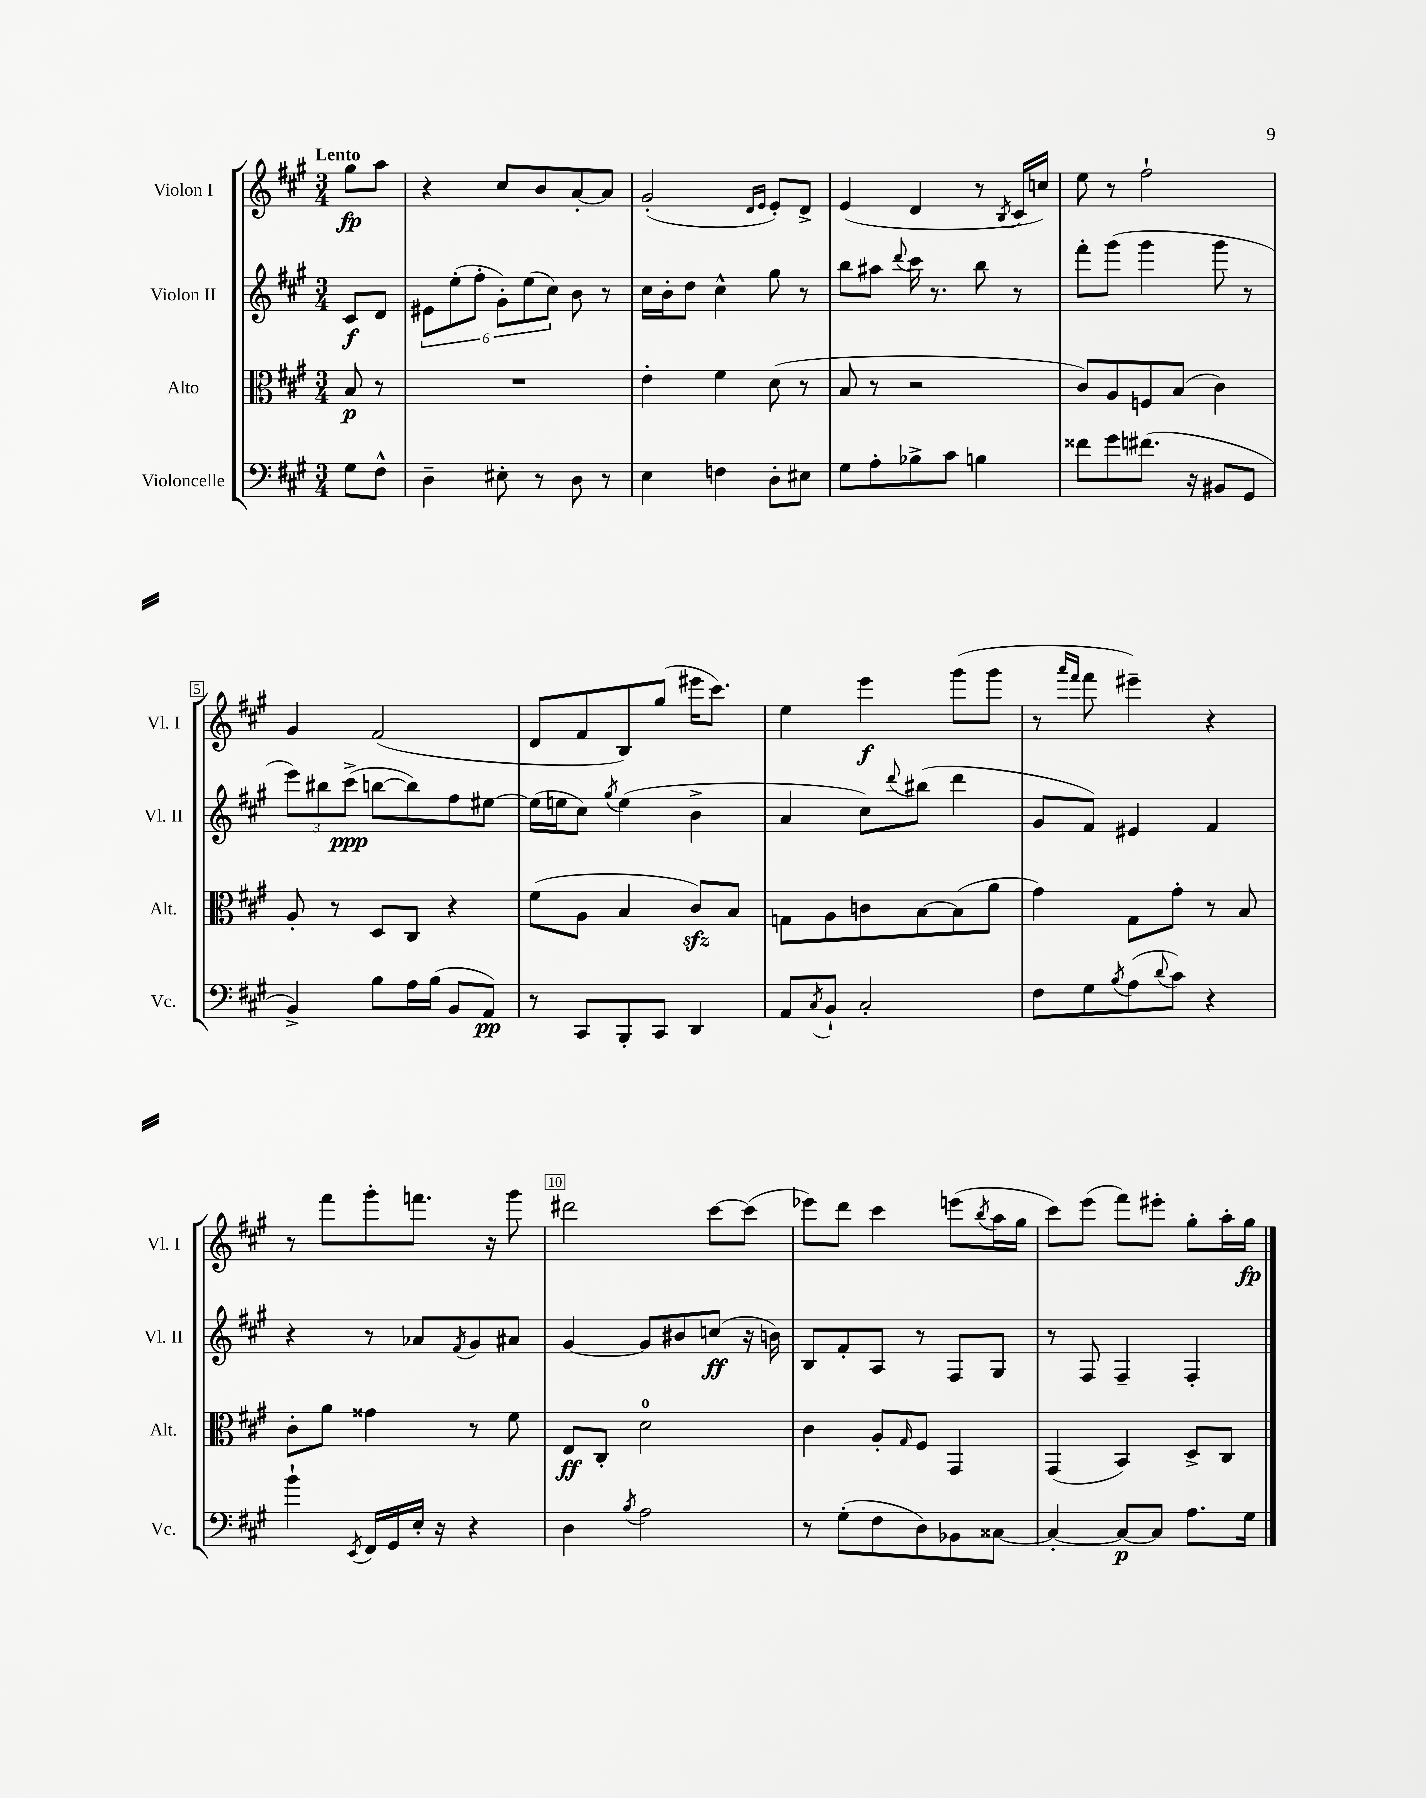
<<
\new StaffGroup <<
\new Staff = "s0" \with { instrumentName = "Violon I" shortInstrumentName = "Vl. I" } {
    \clef treble \key a \major \numericTimeSignature \time 3/4 \partial 4 \tempo "Lento"
    gis''8\fp a''8 |
    r4 cis''8 b'8 a'8~-. a'8 |
    gis'2-.( \grace { d'16 e'16 } e'8-.) d'8-> |
    e'4( d'4 r8 \acciaccatura { b8 } cis'16 c''16) |
    e''8 r8 fis''2-! |
    gis'4 fis'2( |
    d'8 fis'8 b8) gis''8( eis'''16 cis'''8.) |
    e''4 e'''4\f gis'''8( gis'''8 |
    r8 \grace { a'''16 fis'''16 } fis'''8 eis'''4--) r4 |
    r8 fis'''8 gis'''8-. f'''8. r16 gis'''8 |
    dis'''2 cis'''8~ cis'''8( |
    ees'''8) d'''8 cis'''4 e'''8( \acciaccatura { b''8 } a''16 gis''16 |
    cis'''8) e'''8( fis'''8) eis'''8-. gis''8-. a''16-. gis''16\fp \bar "|." |
}
\new Staff = "s1" \with { instrumentName = "Violon II" shortInstrumentName = "Vl. II" } {
    \clef treble \key a \major \numericTimeSignature \time 3/4 \partial 4
    cis'8\f d'8 |
    \tuplet 6/4 { eis'8 e''8-.( fis''8-. gis'8-.) e''8( cis''8) } b'8 r8 |
    cis''16 b'16-. d''8 cis''4-^ gis''8 r8 |
    b''8 ais''8 \appoggiatura { d'''8 } cis'''16 r8. b''8 r8 |
    fis'''8-. gis'''8( gis'''4 gis'''8 r8 |
    \tuplet 3/2 { e'''8) bis''8 cis'''8->\ppp( } b''8~ b''8) fis''8 eis''8~ |
    eis''16( e''16 cis''8) \acciaccatura { gis''8 } e''4( b'4-> |
    a'4 cis''8) \appoggiatura { d'''8 } bis''8( d'''4 |
    gis'8 fis'8) eis'4 fis'4 |
    r4 r8 aes'8 \acciaccatura { fis'8 } gis'8 ais'8 |
    gis'4~ gis'8 bis'8 c''8\ff( r16 b'16) |
    b8 fis'8-. a8 r8 fis8 gis8 |
    r8 fis8 fis4-- fis4-. \bar "|." |
}
\new Staff = "s2" \with { instrumentName = "Alto" shortInstrumentName = "Alt." } {
    \clef alto \key a \major \numericTimeSignature \time 3/4 \partial 4
    b8\p r8 |
    R2. |
    e'4-. fis'4 d'8( r8 |
    b8 r8 r2 |
    cis'8) a8 f8 b8( cis'4) |
    a8-. r8 d8 cis8 r4 |
    fis'8( a8 b4 cis'8\sfz) b8 |
    g8 a8 c'8 b8~ b8( a'8 |
    gis'4) gis8 gis'8-. r8 b8 |
    cis'8-. a'8 gisis'4 r8 fis'8 |
    e8\ff cis8-. d'2-0 |
    cis'4 a8-. \grace { gis16 } fis8 gis,4 |
    gis,4( b,4) d8-> cis8 \bar "|." |
}
\new Staff = "s3" \with { instrumentName = "Violoncelle" shortInstrumentName = "Vc." } {
    \clef bass \key a \major \numericTimeSignature \time 3/4 \partial 4
    gis8 fis8-^ |
    d4-- eis8-. r8 d8 r8 |
    e4 f4 d8-. eis8 |
    gis8 a8-. bes8-> cis'8 b4 |
    fisis'8 gis'8 fis'8.( r16 bis,8 gis,8 |
    b,4->) b8 a16 b16( b,8 a,8\pp) |
    r8 cis,8 b,,8-. cis,8 d,4 |
    a,8 \acciaccatura { cis8 } b,8-! cis2-. |
    fis8 gis8 \acciaccatura { b8 } a8( \appoggiatura { d'8 } cis'8) r4 |
    b'4-! \acciaccatura { e,8 } fis,16 gis,16 e16-. r16 r4 |
    d4 \acciaccatura { b8 } a2 |
    r8 gis8-.( fis8 d8) bes,8 cisis8~ |
    cisis4~-. cisis8~\p cisis8 a8. gis16 \bar "|." |
}
>>
>>
\layout { \context { \Score \override BarNumber.break-visibility = ##(#f #t #t) barNumberVisibility = #(every-nth-bar-number-visible 5) \override BarNumber.stencil = #(make-stencil-boxer 0.1 0.3 ly:text-interface::print) } }
